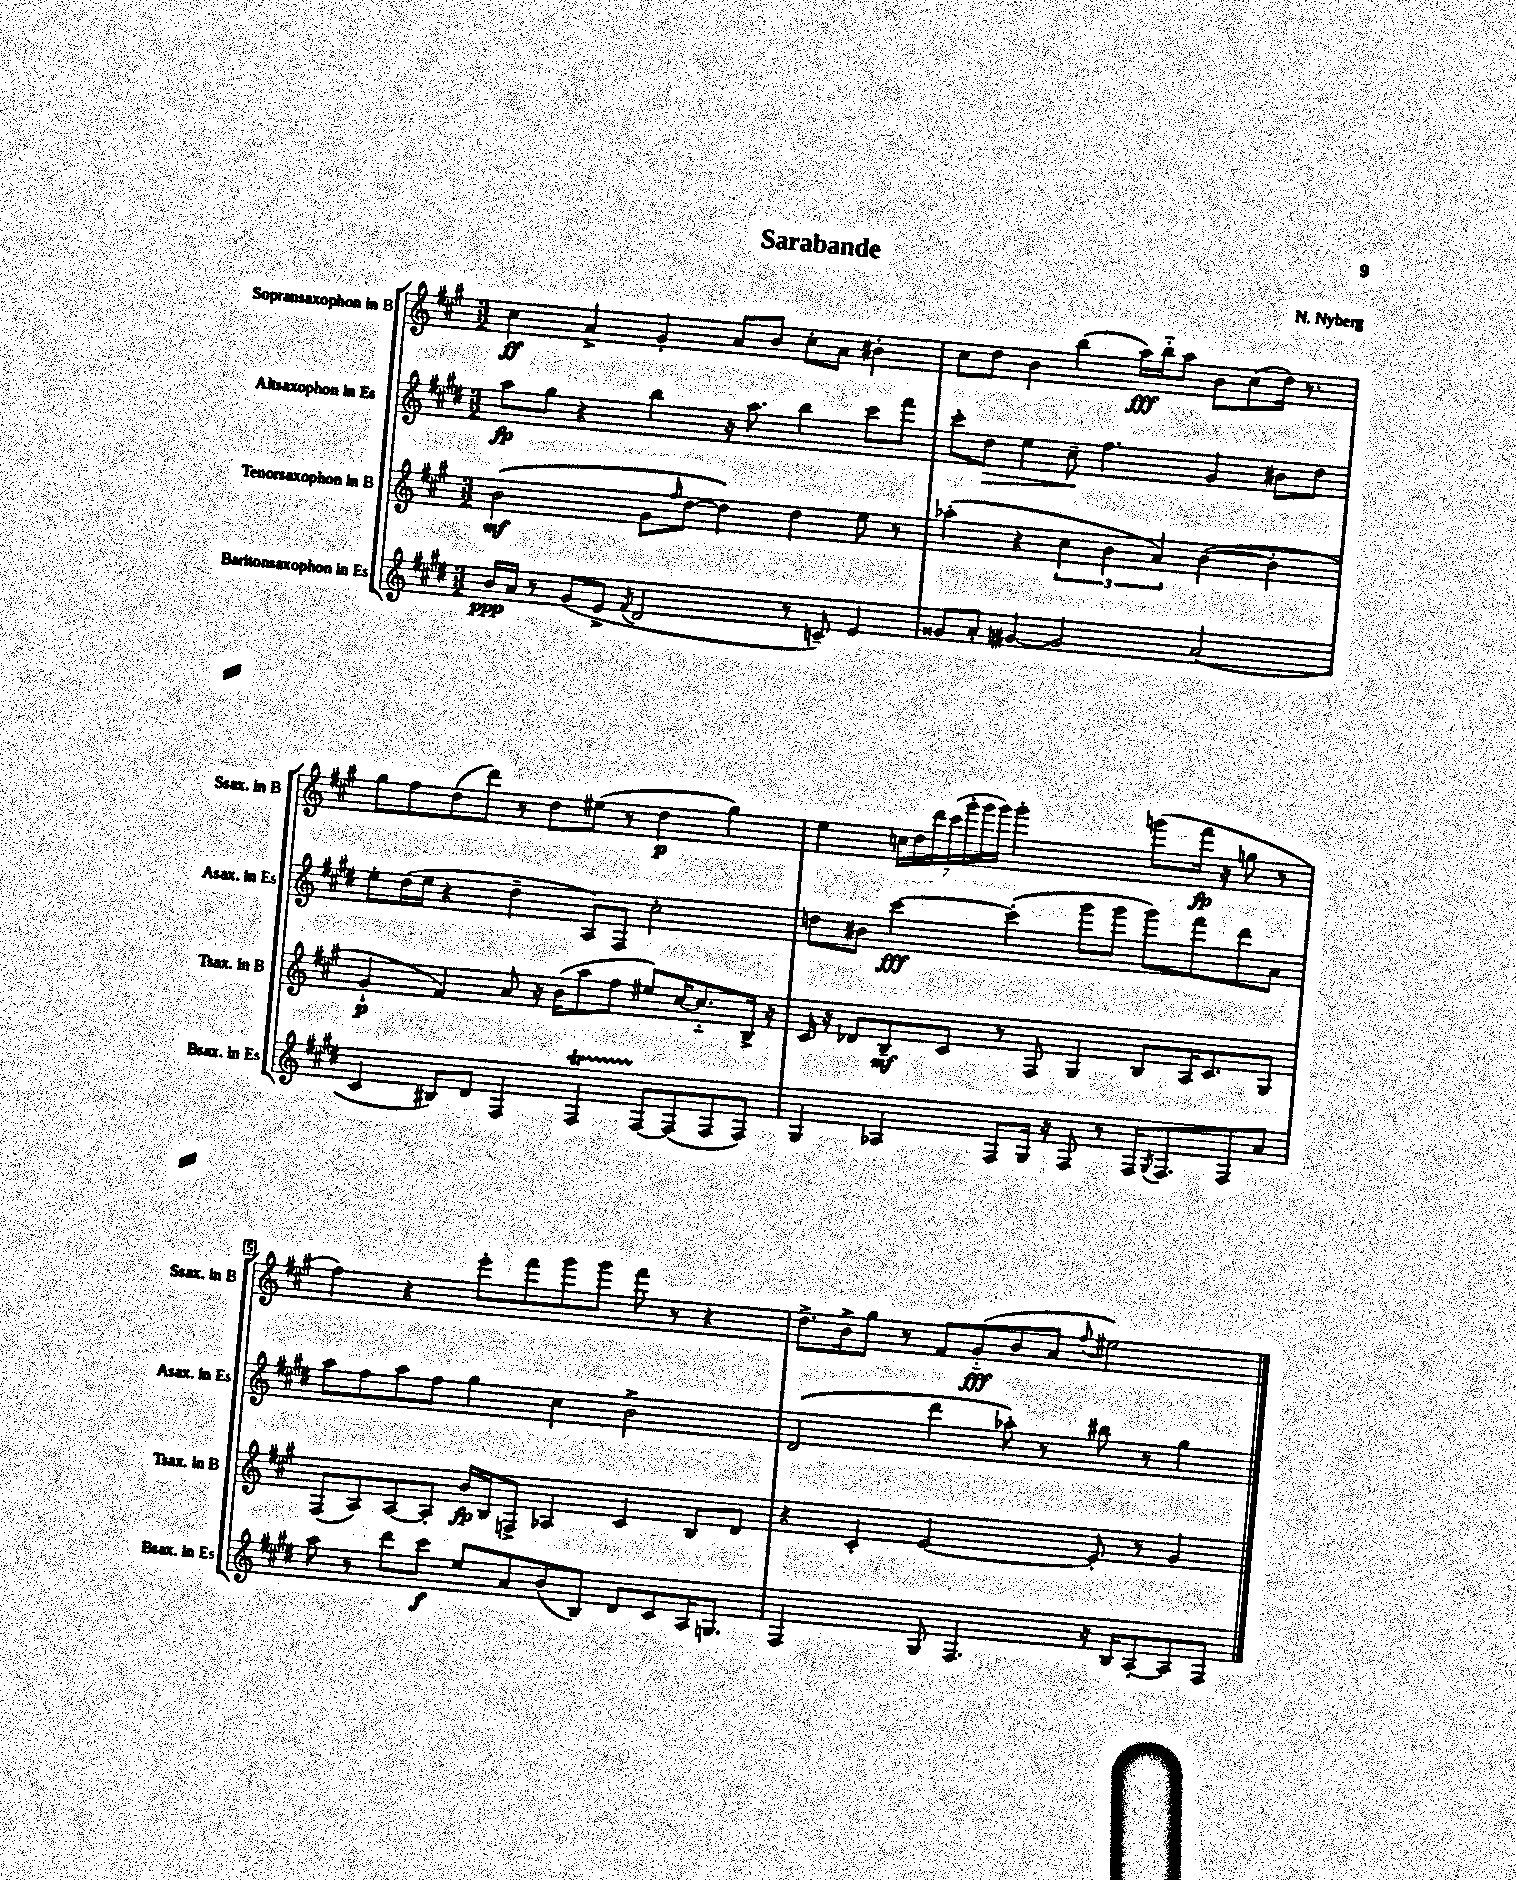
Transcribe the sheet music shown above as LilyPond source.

\header { title = "Sarabande" composer = "N. Nyberg" }
<<
\new StaffGroup <<
\new Staff = "s0" \with { instrumentName = "Sopransaxophon in B" shortInstrumentName = "Ssax. in B" } {
    \clef treble \key a \major \numericTimeSignature \time 3/2
    cis''4\ff a'4-> gis'4-. a'8 b'8 cis''8-. a'8 bis'4-. |
    cis''8 d''8 b'4 b''4( a''16\fff) b''16-_ a''8 b'8 cis''8( d''16) r8. |
    gis''8 fis''8 d''8( d'''8) r8 d''8 eis''8( r8 d''4\p gis''4) |
    e''4 \tuplet 7/4 { c''16 d''16 d'''16 cis'''16( gis'''16-. gis'''16 gis'''16) } gis'''2-. g'''8( fis'''16\fp r16 g''8 r8 |
    fis''4) r4 e'''8-. fis'''8 gis'''8 gis'''8 fis'''8 r8 r4 |
    d''8.-> b'16-> gis''8 r8 fis'8 gis'8-_\fff( b'8 a'8 \appoggiatura { fis''8 } eis''2) \bar "|." |
}
\new Staff = "s1" \with { instrumentName = "Altsaxophon in Es" shortInstrumentName = "Asax. in Es" } {
    \clef treble \key e \major \numericTimeSignature \time 3/2
    a''8\fp gis''8 r4 b''4 r16 a''8. b''4 cis'''8 fis'''8 |
    cis'''8-. dis''8\> e''4 cis''8--\! fis''4. gis'4 bis'8 dis''8 |
    e''8-. dis''16( e''16 r4 dis''4-- a8) fis8 cis''2-. |
    d''8 bis'8 cis'''4~\fff cis'''4-.( gis'''8 gis'''8 gis'''8) fis'''8 dis'''8 a'8 |
    a''8 fis''8 a''8 fis''8 gis''4 cis''4 b'2-> |
    dis'2( dis'''4 aes''8-.) r8 bis''8 r8 gis''4 \bar "|." |
}
\new Staff = "s2" \with { instrumentName = "Tenorsaxophon in B" shortInstrumentName = "Tsax. in B" } {
    \clef treble \key a \major \numericTimeSignature \time 3/2
    b'2\mf( gis'8 \grace { fis''16 } d''8~ d''4) d''4 e''8 r8 |
    aes''4-.( r4 \tuplet 3/2 { cis''4 b'4 a'4) } b'4~( b'4-. |
    gis'4-!\p fis'4) a'8 r16 b'16( a''8 fis''8 eis''8) cis''16~ cis''8.-_ b16-> r16 |
    cis'16 r16 des'8 b8--\mf cis'8 r8 fis8 gis4 b8 a16 cis'8. gis8 |
    fis8( a8) a8~ a8-. b'16\fp b16 f8-> aes4 cis'4 b8 d'8 |
    r4 cis'4-. e'2~ e'8-. r8 gis'4 \bar "|." |
}
\new Staff = "s3" \with { instrumentName = "Baritonsaxophon in Es" shortInstrumentName = "Bsax. in Es" } {
    \clef treble \key e \major \numericTimeSignature \time 3/2
    b'16\ppp a'16 r8 gis'8( e'8-> \acciaccatura { fis'8 } dis'2 r8 c'8--) e'4 |
    gisis'8 a'8-. gis'4~ gis'2 a'2( |
    cis'4 bis8) dis'8 fis4 fis4\startTrillSpan fis8~\stopTrillSpan fis8( fis8 fis8) |
    gis4 aes4 fis8 gis16 r16 fis8 r8 fis16 \acciaccatura { gis8 } fis8. fis8 a'8 |
    a''8 r8 dis'''8 cis'''8\f e''8 a'8 b'8( b8) dis'8 cis'8 a16 g8. |
    fis2 gis8 fis4. r16 b16 a8~-. a8 fis8 \bar "|." |
}
>>
>>
\layout { \context { \Score \override BarNumber.break-visibility = ##(#f #t #t) barNumberVisibility = #(every-nth-bar-number-visible 5) \override BarNumber.stencil = #(make-stencil-boxer 0.1 0.3 ly:text-interface::print) } }
